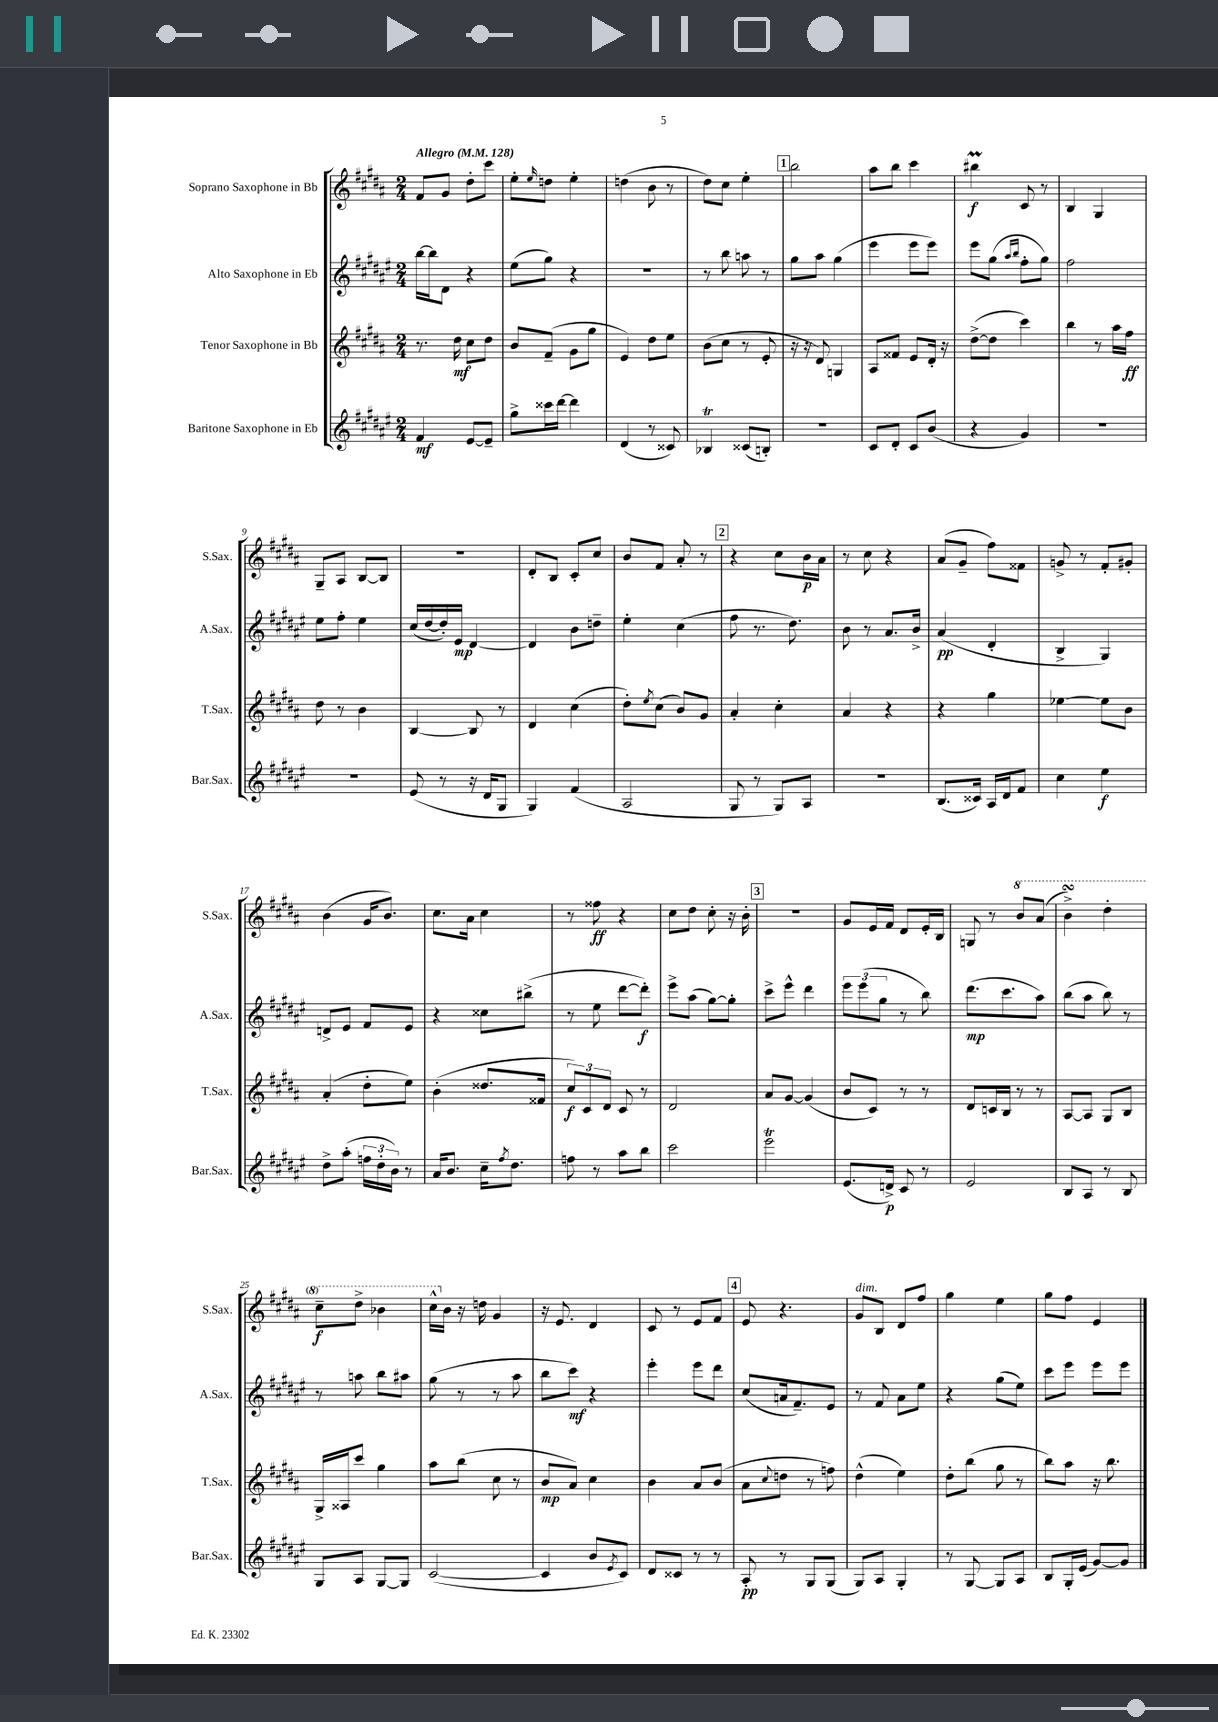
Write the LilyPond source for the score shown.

<<
\new StaffGroup <<
\new Staff = "s0" \with { instrumentName = "Soprano Saxophone in Bb" shortInstrumentName = "S.Sax." } {
    \clef treble \key b \major \numericTimeSignature \time 2/4 \tempo "Allegro" 4 = 128
    fis'8 gis'8 dis''8-. cis'''8 |
    e''8-. \grace { e''16 } d''8 e''4-. |
    d''4( b'8 r8 |
    dis''8) cis''8 e''4-. |
    \mark \markup { \box "1" } b''2 |
    ais''8 b''8 cis'''4 |
    bis''4\prall\f cis'8 r8 |
    b4 gis4 |
    gis8-- ais8 b8~ b8 |
    R2 |
    dis'8-. b8 cis'8-. cis''8 |
    b'8 fis'8 ais'8-. r8 |
    \mark \markup { \box "2" } r4 cis''8 b'16\p ais'16 |
    r8 cis''8 r4 |
    ais'8( gis'8-- fis''8) fisis'8 |
    g'8-> r8 fis'8-. gis'8-. |
    b'4( gis'16 b'8.) |
    cis''8. ais'16 cis''4 |
    r8 fisis''8\ff r4 |
    cis''8 dis''8 cis''8-. r16 b'16-. |
    \mark \markup { \box "3" } r2 |
    gis'8 e'16 fis'16 dis'8 e'16-. b16 |
    g8 r8 \ottava #1 b''8 ais''8( |
    b''4->\turn) dis'''4-. |
    cis'''8--\f dis'''8-> bes''4 |
    cis'''16-^ \ottava #0 b'16 r16 d''16 gis'4 |
    r16 e'8. dis'4 |
    cis'8 r8 e'8 fis'8 |
    \mark \markup { \box "4" } e'8 r4. |
    gis'8^\markup { \italic "dim." } b8 dis'8 fis''8 |
    gis''4 e''4 |
    gis''8 fis''8 e'4 \bar "|." |
}
\new Staff = "s1" \with { instrumentName = "Alto Saxophone in Eb" shortInstrumentName = "A.Sax." } {
    \clef treble \key fis \major \numericTimeSignature \time 2/4
    b''16~ b''16 dis'8 r4 |
    eis''8( gis''8) r4 |
    r2 |
    r8 b''8 a''8 r8 |
    \mark \markup { \box "1" } gis''8 ais''8 gis''4( |
    eis'''4 eis'''8 eis'''8) |
    eis'''8 gis''8( \grace { ais''16 b''16 } fis''8-. gis''8) |
    fis''2 |
    eis''8 fis''8-. eis''4 |
    cis''16( dis''16~ dis''16-.) eis'16\mp dis'4~ |
    dis'4 b'8 d''8-- |
    eis''4-. cis''4( |
    \mark \markup { \box "2" } fis''8 r8. dis''8.) |
    b'8 r8 ais'8. b'16-> |
    ais'4\pp( dis'4-. |
    b4-> gis4) |
    d'8-> eis'8 fis'8 eis'8 |
    r4 cisis''8 bis''8->( |
    r8 eis''8 dis'''8~ dis'''8-.\f) |
    eis'''8-> ais''8( gis''8~) gis''8-. |
    \mark \markup { \box "3" } cis'''8-> eis'''8-^ dis'''4 |
    \tuplet 3/2 { eis'''8 eis'''8( gis''8 } r8 b''8) |
    dis'''8.\mp( cis'''8. ais''8) |
    b''8( ais''8 b''8) r8 |
    r8 a''8 b''8 ais''8 |
    gis''8( r8 r8 ais''8 |
    b''8 cis'''8\mf) r4 |
    eis'''4-. eis'''8 dis'''8 |
    \mark \markup { \box "4" } cis''8( a'16 fis'8.--) eis'8 |
    r8 fis'8 ais'8 eis''8 |
    r4 gis''8( eis''8) |
    cis'''8 eis'''8 eis'''8 eis'''8 \bar "|." |
}
\new Staff = "s2" \with { instrumentName = "Tenor Saxophone in Bb" shortInstrumentName = "T.Sax." } {
    \clef treble \key b \major \numericTimeSignature \time 2/4
    r8. dis''16\mf cis''8 dis''8 |
    b'8 fis'8--( gis'8 gis''8 |
    e'4) dis''8 e''8 |
    b'8( cis''8 r8 e'8-. |
    \mark \markup { \box "1" } r16 r16 dis'8) g4 |
    ais8 fisis'8 e'8 dis'16-. r16 |
    dis''8~->( dis''8 cis'''4) |
    b''4 r8 ais''16 fis''16\ff |
    dis''8 r8 b'4 |
    b4~ b8 r8 |
    dis'4 cis''4( |
    dis''8-.) \acciaccatura { e''8 } cis''8( b'8) gis'8 |
    \mark \markup { \box "2" } ais'4-. cis''4-. |
    ais'4 r4 |
    r4 gis''4 |
    ees''4~ ees''8 b'8 |
    ais'4-.( dis''8-. e''8) |
    b'4-.( disis''8. fisis'16 |
    \tuplet 3/2 { cis''8\f) cis'8 dis'8 } cis'8 r8 |
    dis'2 |
    \mark \markup { \box "3" } ais'8 gis'8~ gis'4( |
    b'8 cis'8) r8 r8 |
    dis'8 c'16 b16 r8 r8 |
    ais8~ ais8 gis8 b8 |
    gis16-> aisis16 cis'''8 gis''4 |
    ais''8 b''8( cis''8 r8 |
    b'8\mp ais'8) cis''4 |
    b'4 ais'8 b'8( |
    \mark \markup { \box "4" } ais'8 \appoggiatura { cis''8 } d''8 r8 f''8) |
    dis''4-^( e''4) |
    dis''8-. b''8( gis''8 r8 |
    b''8) ais''8 r16 b''8. \bar "|." |
}
\new Staff = "s3" \with { instrumentName = "Baritone Saxophone in Eb" shortInstrumentName = "Bar.Sax." } {
    \clef treble \key fis \major \numericTimeSignature \time 2/4
    fis'4\mf eis'8~ eis'8-- |
    gis''8-> cisis'''16 dis'''16~ dis'''4 |
    dis'4( r8 cisis'8) |
    bes4\trill cisis'8( b8-.) |
    \mark \markup { \box "1" } r2 |
    cis'8 dis'8-. cis'8 b'8( |
    r4 gis'4) |
    R2 |
    R2 |
    eis'8( r8 r16 dis'16 gis8 |
    gis4) fis'4( |
    ais2 |
    \mark \markup { \box "2" } gis8 r8 gis8) ais8 |
    R2 |
    b8.( cisis'16) ais16 dis'16 fis'8 |
    cis''4 eis''4\f |
    dis''8-> ais''8-.( \tuplet 3/2 { f''16 dis''16-. b'16) } r8 |
    ais'16 b'8. cis''16-- \acciaccatura { fis''8 } dis''8. |
    f''8 r8 ais''8 b''8 |
    cis'''2 |
    \mark \markup { \box "3" } eis'''2\trill |
    eis'8.( d'16->\p) cis'8 r8 |
    eis'2 |
    b8 ais8 r8 b8 |
    gis8 ais8 gis8~ gis8 |
    cis'2~( |
    cis'4 b'8 \acciaccatura { eis'8 } cis'8) |
    dis'8 cisis'8 r8 r8 |
    \mark \markup { \box "4" } ais8-.\pp r8 gis8 gis8( |
    gis8) ais8 gis4-. |
    r8 gis8~ gis8 ais8 |
    b8 gis16-. eis'16( gis'8~) gis'8 \bar "|." |
}
>>
>>
